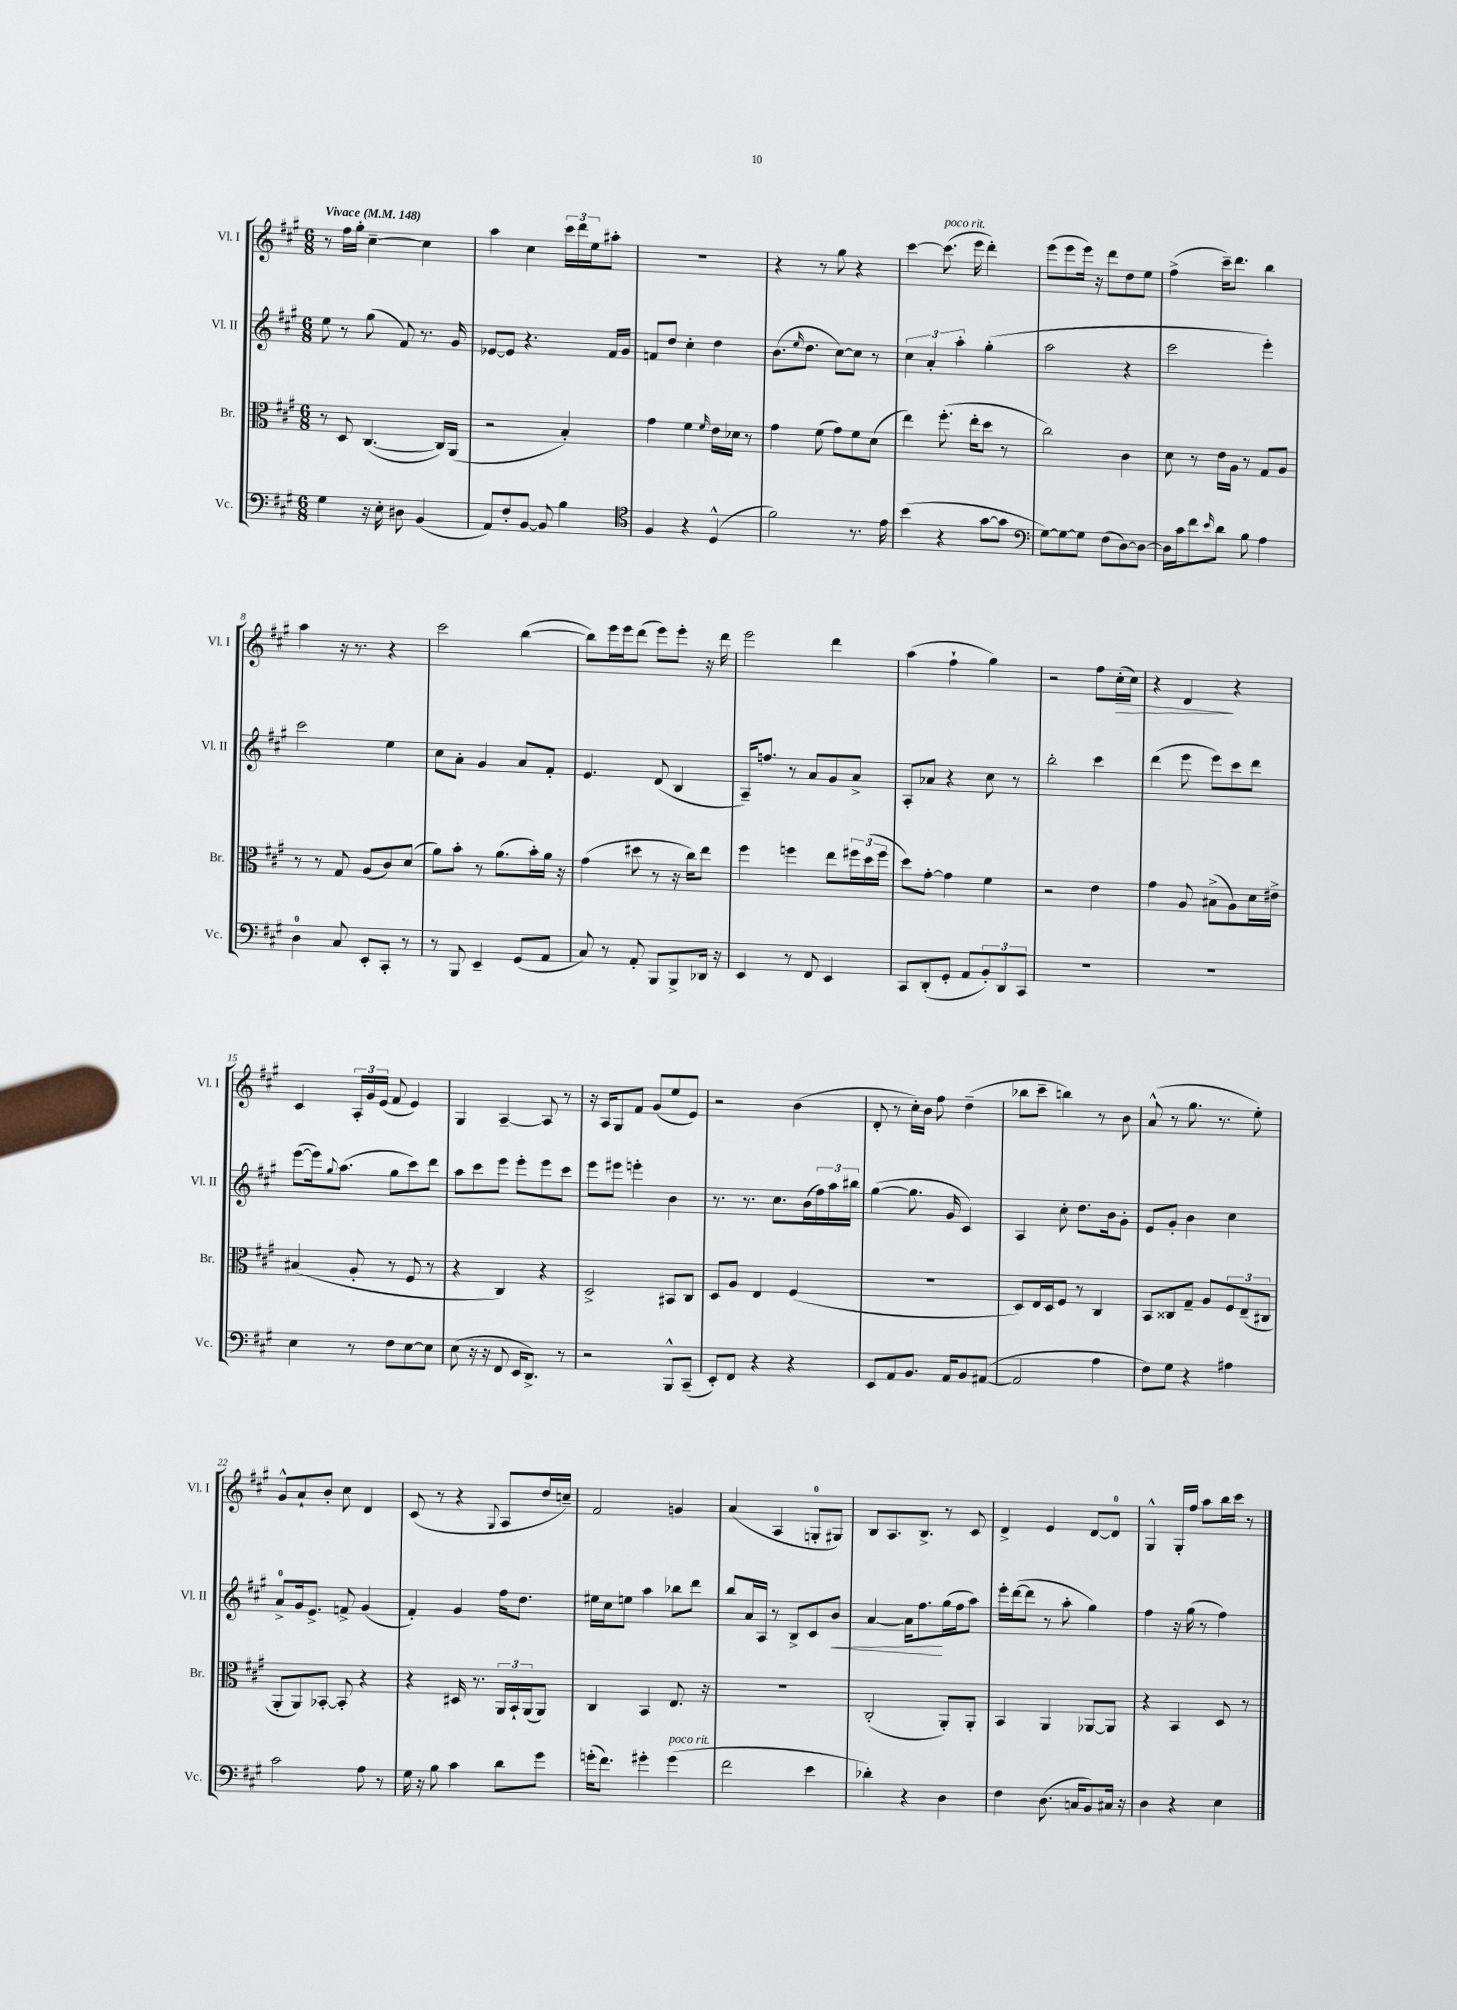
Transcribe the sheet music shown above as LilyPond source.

<<
\new StaffGroup <<
\new Staff = "s0" \with { instrumentName = "Vl. I" shortInstrumentName = "Vl. I" } {
    \clef treble \key a \major \numericTimeSignature \time 6/8 \tempo "Vivace" 4 = 148
    r8 fis''16 gis''16-. cis''4~-- cis''4 |
    a''4 cis''4 \tuplet 3/2 { cis'''16 d'''16 e''16 } ais''8-. |
    R2. |
    r4 r8 gis''8 r4 |
    cis'''4~ cis'''8.^\markup { \italic "poco rit." }( e'''16 d'''4-.) |
    e'''8( e'''8 e'''16) r16 d'''8 d''8 e''8 |
    fis''4->( cis'''16--) d'''8. b''4 |
    a''4 r16 r8. r4 |
    cis'''2 b''4~( |
    b''8) e'''16 e'''16 d'''8( e'''8) e'''8-. r16 d'''16 |
    e'''2 d'''4 |
    a''4( fis''4-! gis''4) |
    r2 fis''8 cis''16-.\>( cis''16) |
    r4 d'4\! r4 |
    cis'4 \tuplet 3/2 { a16-. gis'16 e'16( } fis'8 e'4) |
    gis4 a4~-- a8 r8 |
    r16 a16 gis8 fis'8 gis'8( e''8 e'8) |
    r2 b'4( |
    d'8-. r8 cis''16-.) b'16 fis''8 d''4--( |
    bes''8 cis'''8-- b''4) r8 b'8 |
    a'8-^( r8 gis''8. r8. e''8-.) |
    gis'8-^ a'8-! b'8-. cis''8 d'4 |
    cis'8( r8 r4 \appoggiatura { gis8 } a8 d''16 c''16--) |
    fis'2 g'4 |
    a'4( a4 g8-0-. gis8) |
    b8 a8. b8.-> r8 cis'8 |
    d'4-> e'4 d'8~ d'8-0 |
    gis4-^ gis16-. fis''16 a''8 b''16 cis'''16 r8 \bar "|." |
}
\new Staff = "s1" \with { instrumentName = "Vl. II" shortInstrumentName = "Vl. II" } {
    \clef treble \key a \major \numericTimeSignature \time 6/8
    e''8 r8 gis''8( fis'8) r8. gis'16 |
    ees'8~ ees'8 r4. fis'16 gis'16 |
    f'8 d''8 cis''4-. d''4 |
    b'8.( \grace { e''16 } d''8. cis''8~) cis''8 r8 |
    \tuplet 3/2 { cis''4 a'4-. a''4-. } gis''4-.( |
    a''2 r4 |
    cis'''2 e'''4-.) |
    cis'''2 e''4 |
    cis''8 a'8-. gis'4 a'8 fis'8-. |
    e'4. d'8( b4 |
    a16--) f''8. r8 a'8 gis'8 a'8-> |
    a8-. aes'8 r4 cis''8 r8 |
    b''2-. cis'''4 |
    d'''4( e'''8 e'''8) cis'''8 d'''8 |
    e'''8~( e'''16) \appoggiatura { gis''8 } a''8.( gis''8 cis'''8) d'''8 |
    a''8 cis'''8 e'''8 e'''8-. e'''8 cis'''8 |
    e'''8 eis'''8 e'''4-. b'4 |
    r8. r8. cis''8. b'16( \tuplet 3/2 { fis''16) a''16 bis''16 } |
    gis''4~( gis''8. gis'16 cis'4) |
    a4 cis''8-. d''8. b'16 gis'8-. |
    e'8 gis'8-. b'4 cis''4 |
    a'8-0-> gis'16 e'8.-> f'8-> gis'4( |
    fis'4-.) gis'4 fis''16 d''8. |
    eis''16 cis''16 e''8 a''4 bes''8 d'''8 |
    b''8 a'16 a16 r8 b8-> cis'8 b'8\< |
    a'4~ a'16 fis''8.\! gis''16( fis''16 a''8) |
    e'''16-. d'''16~( d'''8 r8 a''8-. gis''4) |
    fis''4 r16 gis''16( r8 fis''4) \bar "|." |
}
\new Staff = "s2" \with { instrumentName = "Br." shortInstrumentName = "Br." } {
    \clef alto \key a \major \numericTimeSignature \time 6/8
    r8 d8 cis4.~( cis16) a,16( |
    r2 b4-.) |
    gis'4 fis'4 \grace { fis'16 } e'16 des'16 r8 |
    gis'4 fis'8( gis'8) fis'8 d'8( |
    e''4) fis''8.-.( e''16-. d''8 r8 |
    cis''2) cis'4 |
    d'8 r8 e'16 a16 r8 gis8 a8 |
    r8 r8 gis8 a8( cis'8) d'8( |
    a'8) b'8-. r8 a'8.( b'16-.) a'16 r16 |
    gis'4( dis''8 r8 r16 cis''16) e''8 |
    fis''4 f''4 e''8 \tuplet 3/2 { fis''16 d''16( fis''16 } |
    d''8) gis'8~-. gis'4 fis'4 |
    r2 e'4 |
    gis'4 a8 bis8->( a8) d'16 eis'16-> |
    bis4( a8-. r8 fis8 r8 |
    r4 cis4) r4 |
    d2-> bis,8 cis8 |
    d8 a8 e4 fis4( |
    R2. |
    d8) e16 d16 fis8 r8 cis4 |
    b,8 cisis8 gis8-- a8 \tuplet 3/2 { fis8 e8--( cis8 } |
    a,8-. a,8) bes,8~-. bes,8-. r4 |
    r4 dis16 r8. \tuplet 3/2 { a,16 b,16-! a,16( } a,8) |
    cis4 b,4 e8. r16 |
    R2. |
    cis2-.( a,8-.) a,8-. |
    b,4 a,4 aes,8~ aes,8 |
    r4 b,4 d8 r8 \bar "|." |
}
\new Staff = "s3" \with { instrumentName = "Vc." shortInstrumentName = "Vc." } {
    \clef bass \key a \major \numericTimeSignature \time 6/8
    gis4 r16 e16-. dis8 b,4( |
    a,8) fis8-. b,8~ b,8 b4 |
    \clef tenor fis4 r4 d4-^( |
    fis'2) r8. e'16 |
    b'4( r4 gis'8~ gis'8 |
    \clef bass gis8~) gis8~ gis8 fis8( d8~) d8~ |
    d16 cis'16 fis'8 \grace { e'16 } d'8 b8 a4 |
    d4-0 cis8 e,8-. cis,8-. r8 |
    r8 b,,8 e,4-- gis,8( a,8 |
    cis8) r8 a,8-. b,,8 b,,8-> des,16 r16 |
    e,4 r8 fis,8 e,4 |
    cis,8 d,8-.( gis,8-. a,8 \tuplet 3/2 { b,8-.) d,8 cis,8 } |
    R2. |
    R2. |
    e4 r8 fis8 e8~ e8 |
    e8( r16 r16 fis,8 e,16 d,8.->) r8 |
    r2 b,,8-^ cis,8--( |
    e,8-.) fis,8 r4 r4 |
    e,8 a,8 b,8. a,16 b,8 ais,8~( |
    ais,2 a4 |
    fis8) gis8 r4 ais4 |
    cis'2 a8 r8 |
    gis16 r16 b8 cis'4 d'8 gis'8 |
    g'16-.( fis'8.) gis'4-. gis'4^\markup { \italic "poco rit." }( |
    fis'2 e'4 |
    des'4-.) r4 d4 |
    fis4 d8.( c16 b,8) cis16 r16 |
    d4 r4 e4 \bar "|." |
}
>>
>>
